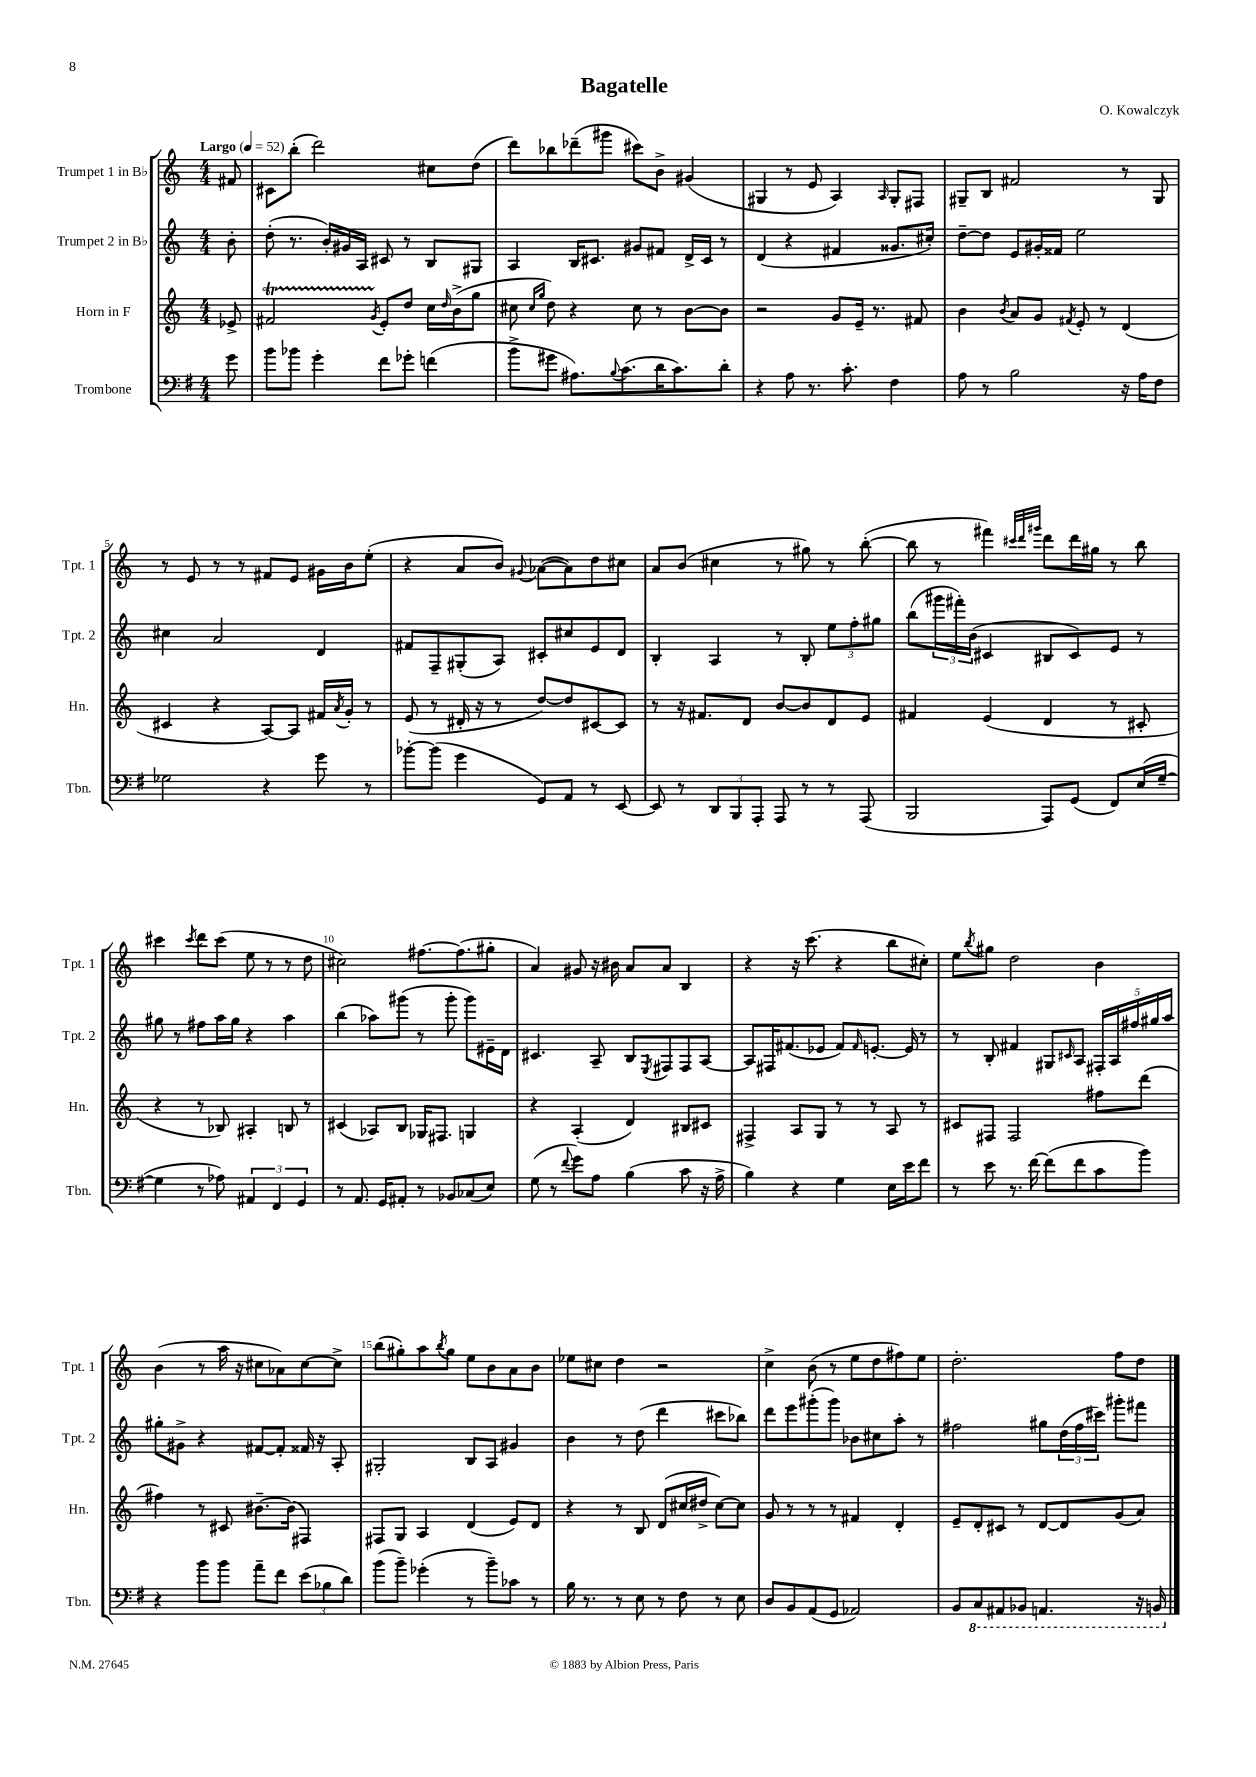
\header { title = "Bagatelle" composer = "O. Kowalczyk" }
<<
\new StaffGroup <<
\new Staff = "s0" \with { instrumentName = "Trumpet 1 in Bb" shortInstrumentName = "Tpt. 1" } {
    \clef treble \key c \major \numericTimeSignature \time 4/4 \partial 8 \tempo "Largo" 4 = 52
    fis'8 |
    cis'8 b''8-.( d'''2) cis''8 d''8( |
    d'''8) bes''8 des'''8--( gis'''8 cis'''8) b'8-> gis'4( |
    gis4 r8 e'8 a4) \grace { a16 } gis8-. fis8 |
    gis8-- b8 fis'2 r8 gis8 |
    r8 e'8 r8 r8 fis'8 e'8 gis'16 b'16 e''8-.( |
    r4 a'8 b'8) \appoggiatura { gis'8 } aes'8~( aes'8) d''8 cis''8 |
    a'8 b'8( cis''4 r8 gis''8) r8 b''8~-.( |
    b''8 r8 fis'''4) \grace { cis'''32 d'''32 gis'''32 } d'''8 d'''16 gis''16 r8 b''8 |
    cis'''4 \acciaccatura { cis'''8 } d'''8 cis'''8( e''8 r8 r8 d''8 |
    cis''2) fis''8.~ fis''8.( gis''8-. |
    a'4) gis'8 r16 bis'16 a'8 a'8 b4 |
    r4 r16 c'''8.( r4 b''8 cis''8-.) |
    e''8 \acciaccatura { b''8 } gis''8 d''2 b'4 |
    b'4( r8 a''16 r16 cis''8 aes'8) cis''8~ cis''8-> |
    b''8( gis''8-.) a''8 \acciaccatura { b''8 } gis''8 e''8 b'8 a'8 b'8 |
    ees''8 cis''8 d''4 r2 |
    c''4-> b'8( r8 e''8 d''8 fis''8) e''8 |
    d''2.-. f''8 d''8 \bar "|." |
}
\new Staff = "s1" \with { instrumentName = "Trumpet 2 in Bb" shortInstrumentName = "Tpt. 2" } {
    \clef treble \key c \major \numericTimeSignature \time 4/4 \partial 8
    b'8-. |
    d''8-.( r8. b'16-.) gis'16 a16 cis'8 r8 b8 gis8 |
    a4 b16 cis'8. gis'8 fis'8 d'16-> cis'16 r8 |
    d'4( r4 fis'4 gisis'8. cis''16-.) |
    d''8~-- d''8 e'8 gis'16-. fisis'16 e''2 |
    cis''4 a'2 d'4 |
    fis'8 f8-- gis8-.( a8) cis'8-. cis''8 e'8 d'8 |
    b4-. a4 r8 b8-. \tuplet 3/2 { e''8 f''8-. gis''8 } |
    b''8( \tuplet 3/2 { gis'''16 fis'''16-.) b'16( } cis'4 bis8 cis'8) e'8 r8 |
    gis''8 r8 fis''8 a''16 gis''16 r4 a''4 |
    b''4( aes''8) gis'''8( r8 gis'''8-. gis'''8) eis'16-- d'16 |
    cis'4. a8-- b8 \acciaccatura { e8 } fis8 fis8 a8~ |
    a8 fis16 fis'8.( ees'8 fis'8) \grace { fis'16 } e'8.~-. e'16 r8 |
    r8 b8-. fis'4 gis8 \grace { cis'16 } a8 \tuplet 5/4 { fis16-. a16 fis''16 gis''16 a''16 } |
    gis''8-. gis'8-> r4 fis'8~ fis'8-. fisis'16 r16 a8-. |
    gis2-. b8 a8 gis'4 |
    b'4 r8 d''8( d'''4 cis'''8 bes''8) |
    d'''8 e'''8 gis'''8-.( gis'''8) bes'8 cis''8 a''8-. r8 |
    fis''2 gis''8 \tuplet 3/2 { d''16( fis''16 cis'''16) } gis'''8-. fis'''8 \bar "|." |
}
\new Staff = "s2" \with { instrumentName = "Horn in F" shortInstrumentName = "Hn." } {
    \clef treble \key c \major \numericTimeSignature \time 4/4 \partial 8
    ees'8-> |
    fis'2\startTrillSpan \acciaccatura { g'8 } e'8-.\stopTrillSpan d''8 c''16 \grace { d''16 } b'16->( g''8 |
    cis''8 \grace { cis''16 g''16 } d''8) r4 cis''8 r8 b'8~ b'8 |
    r2 g'8 e'16-- r8. fis'8 |
    b'4 \acciaccatura { b'8 } a'8 g'8 \acciaccatura { fis'8 } e'8-. r8 d'4( |
    cis'4 r4 a8~) a8 fis'16 \acciaccatura { a'8 } g'16-. r8 |
    e'8( r8 dis'16-. r16 r8 d''8~) d''8 cis'8~ cis'8 |
    r8 r16 fis'8. d'8 b'8~ b'8 d'8 e'8 |
    fis'4 e'4( d'4 r8 cis'8-. |
    r4 r8 bes8) ais4-. b8 r8 |
    cis'4( aes8) b8 ges16 fis8. g4 |
    r4 a4-.( d'4) bis8 cis'8 |
    fis4-> a8 g8 r8 r8 a8 r8 |
    cis'8 fis8 fis2 fis''8 d'''8( |
    fis''4) r8 cis'8 bis'8.~-- bis'16( fis4) |
    fis8 g8 a4 d'4( e'8) d'8 |
    r4 r8 b8 d'8( cis''16 dis''16-> cis''8~) cis''8 |
    g'8 r8 r8 r8 fis'4 d'4-. |
    e'8-- d'8-. cis'8 r8 d'8~ d'8 g'8( a'8) \bar "|." |
}
\new Staff = "s3" \with { instrumentName = "Trombone" shortInstrumentName = "Tbn." } {
    \clef bass \key g \major \numericTimeSignature \time 4/4 \partial 8
    g'8 |
    b'8 bes'8 g'4-. fis'8 ges'8-. f'4( |
    b'8-> gis'8 ais8.) \appoggiatura { b8 } c'8.( d'16 c'8.) d'8-. |
    r4 a8 r8. c'8.-. fis4 |
    a8 r8 b2 r16 a16 fis8 |
    ges2 r4 g'8 r8 |
    bes'8~-. bes'8( g'4 g,8) a,8 r8 e,8~ |
    e,8 r8 \tuplet 3/2 { d,8 b,,8 a,,8-. } a,,8 r8 r8 a,,8( |
    b,,2 a,,8) g,8( fis,8) e16( g16~-- |
    g4 r8 aes8) \tuplet 3/2 { ais,4 fis,4 g,4 } |
    r8 a,8. g,16 ais,8-. r8 bes,8 ces8( e8) |
    g8( r8 \appoggiatura { fis'8 } g'8) a8 b4( c'8 r16 a16-> |
    b4) r4 g4 e16 e'16 fis'8 |
    r8 e'8 r8. fis'16~ fis'8( fis'8 c'8 b'8) |
    r4 b'8 b'8 a'8-- fis'8 \tuplet 3/2 { e'8( bes8 d'8) } |
    b'8( b'8--) ges'4-.( r8 b'8--) ces'8 r8 |
    b16 r8. r8 e8 r8 fis8 r8 e8 |
    d8 b,8 a,8( g,8 aes,2) |
    b,8 \ottava #-1 c,8 ais,,8 bes,,8 a,,4. r16 b,,16 \ottava #0 \bar "|." |
}
>>
>>
\layout { \context { \Score \override BarNumber.break-visibility = ##(#f #t #t) barNumberVisibility = #(every-nth-bar-number-visible 5) } }
